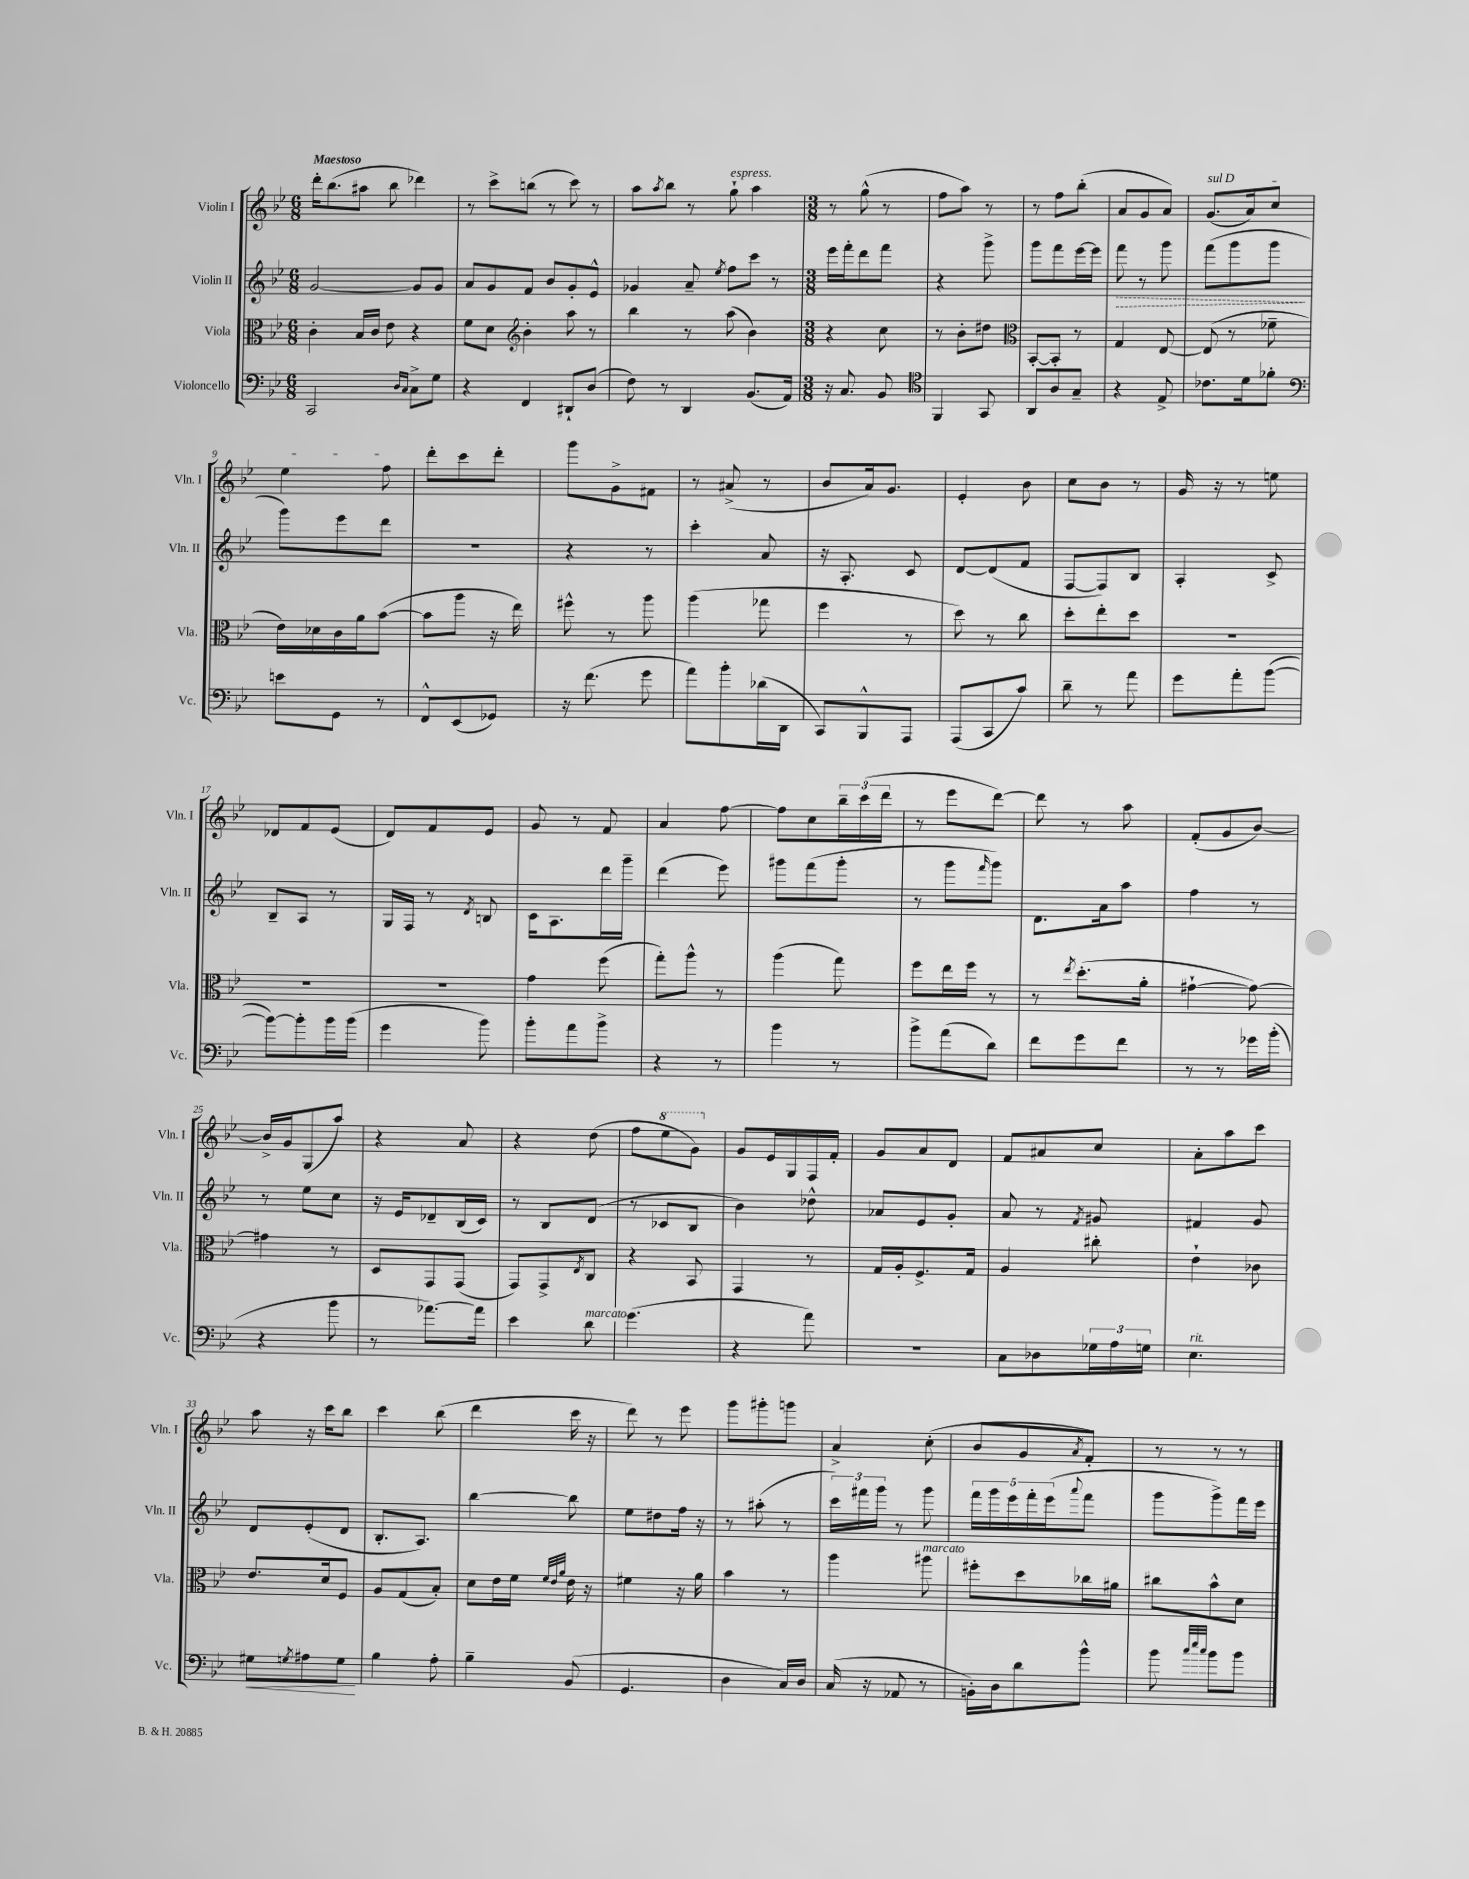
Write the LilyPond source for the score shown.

<<
\new StaffGroup <<
\new Staff = "s0" \with { instrumentName = "Violin I" shortInstrumentName = "Vln. I" } {
    \clef treble \key bes \major \numericTimeSignature \time 6/8 \tempo "Maestoso"
    d'''16-. bes''8.( ais''8 bes''8 des'''4) |
    r8 c'''8-> b''8( r8 c'''8) r8 |
    a''8 \acciaccatura { a''8 } bes''8 r8 g''8-!^\markup { \italic "espress." } a''4 |
    \numericTimeSignature \time 3/8 r8 g''8-^( r8 |
    f''8 a''8) r8 |
    r8 f''8 bes''8-.( |
    a'8 g'8 a'8) |
    \once \override TextSpanner.bound-details.left.text = \markup { \italic "sul D" } g'8.\startTextSpan( a'16) c''8 |
    ees''4 f''8\stopTextSpan |
    d'''8-. c'''8 d'''8-. |
    g'''8 g'8-> fis'8 |
    r8 ais'8->( r8 |
    bes'8 a'16) g'8. |
    ees'4-. bes'8 |
    c''8 bes'8 r8 |
    g'16 r16 r8 e''8 |
    des'8 f'8 ees'8( |
    d'8) f'8 ees'8 |
    g'8 r8 f'8 |
    a'4 f''8~ |
    f''8 c''8 \tuplet 3/2 { bes''16-- c'''16( d'''16 } |
    r8 ees'''8 d'''8~) |
    d'''8 r8 a''8 |
    f'8-.( g'8 bes'8~) |
    bes'16-> g'16 g8( a''8) |
    r4 a'8 |
    r4 d''8( |
    f''8 \ottava #1 ees'''8 g''8) \ottava #0 |
    g'8 ees'16 g16 f16 f'16-. |
    g'8 a'8 d'8 |
    f'8 ais'8 c''8 |
    a'8-. a''8 c'''8 |
    a''8 r16 c'''16 bes''8 |
    c'''4 bes''8( |
    d'''4 c'''16 r16 |
    d'''8) r8 ees'''8 |
    g'''8 gis'''8-. g'''8 |
    a'4-> c''8-.( |
    bes'8 g'8 \acciaccatura { a'8 } f'8-.) |
    r8 r8 r8 \bar "|." |
}
\new Staff = "s1" \with { instrumentName = "Violin II" shortInstrumentName = "Vln. II" } {
    \clef treble \key bes \major \numericTimeSignature \time 6/8
    g'2~ g'8 g'8 |
    a'8 g'8 f'8 bes'8 g'8-. ees'8-^ |
    ges'4 a'8-- \acciaccatura { ees''8 } f''8 c'''8 r8 |
    \numericTimeSignature \time 3/8 ees'''16 f'''16-. d'''8 f'''8 |
    r4 g'''8-> |
    g'''8 f'''8 ees'''16~ ees'''16 |
    \once \override Hairpin.style = #'dashed-line f'''8\> r8 g'''8 |
    f'''8( g'''8 g'''8\! |
    g'''8) ees'''8 d'''8 |
    R4. |
    r4 r8 |
    c'''4-. a'8 |
    r16 a8.-. c'8 |
    d'8~ d'8( f'8 |
    f8~ f8) bes8 |
    a4-. c'8-> |
    bes8-- a8 r8 |
    g16 f16 r8 \acciaccatura { d'8 } b8 |
    c'16 a8. d'''16 g'''16-- |
    d'''4( ees'''8) |
    gis'''8 f'''8( gis'''8-. |
    r8 g'''8 \grace { f'''16 } g'''8) |
    d'8. a'16 a''8 |
    f''4 r8 |
    r8 ees''8 c''8 |
    r16 ees'16 des'8-- bes16( c'16) |
    r8 bes8 d'8( |
    r8 ces'8 bes8 |
    bes'4) des''8-^ |
    aes'8 ees'8 g'8-. |
    a'8 r8 \acciaccatura { f'8 } gis'8 |
    fis'4 g'8 |
    d'8 ees'8-.( d'8 |
    bes8.-. a8.) |
    bes''4~ bes''8 |
    ees''8 dis''8 f''16 r16 |
    r8 ais''8-.( r8 |
    \tuplet 3/2 { c'''16) fis'''16 g'''16 } r8 g'''8 |
    \tuplet 5/4 { f'''16 g'''16 ees'''16 f'''16-. ees'''16( } \appoggiatura { a'''8 } f'''8 |
    g'''8 g'''8->) f'''16 ees'''16 \bar "|." |
}
\new Staff = "s2" \with { instrumentName = "Viola" shortInstrumentName = "Vla." } {
    \clef alto \key bes \major \numericTimeSignature \time 6/8
    c'4-. bes16 c'16 ees'8 r4 |
    f'8 d'8 \clef treble bes'4-. a''8 r8 |
    bes''4 r8 a''8( bes'4) |
    \numericTimeSignature \time 3/8 r4 c''8 |
    r8 bes'8-. dis''8 |
    \clef alto bes,8~-. bes,8-. r8 |
    g4 ees8~ |
    ees8( r8 fes'8-- |
    ees'16) des'16 c'16 a'16 bes'8~( |
    bes'8 a''8 r16 ees''16) |
    fis''8-^ r8 a''8 |
    a''4( ges''8 |
    f''4 r8 |
    d''8) r8 c''8 |
    d''8-. ees''8-. d''8 |
    R4. |
    R4. |
    R4. |
    g'4 f''8( |
    g''8-.) a''8-^ r8 |
    a''4( g''8) |
    f''8 ees''16 f''16 r8 |
    r8 \acciaccatura { ees''8 } d''8.-.( a'16-. |
    gis'4~-! gis'8~) |
    gis'4 r8 |
    d8 g,8 g,8( |
    g,8) g,8-> \acciaccatura { ees8 } c8 |
    r4 bes,8 |
    g,4 r8 |
    g16 a16-. f8.-> g16 |
    a4 cis''8-. |
    ees'4-! ces'8 |
    ees'8. d'16 f8 |
    a8 g8( bes8-.) |
    d'8 ees'16 f'16 \grace { f'32 ees'32 a'32 } ees'16 r16 |
    fis'4 r16 a'16 |
    bes'4 r8 |
    a''4 ais''8^\markup { \italic "marcato" } |
    fis''8-. d''8 ces''16 ais'16 |
    cis''8 bes'8-^ d'8 \bar "|." |
}
\new Staff = "s3" \with { instrumentName = "Violoncello" shortInstrumentName = "Vc." } {
    \clef bass \key bes \major \numericTimeSignature \time 6/8
    c,2 \grace { d16 c16 } c8-> g8 |
    r4 f,4 dis,8-! d8( |
    f8) r8 d,4 bes,8.( a,16) |
    \numericTimeSignature \time 3/8 r16 c8. bes,8 |
    \clef tenor f,4 g,8 |
    a,8 a8 g8-- |
    r4 ees8-> |
    ces'8. d'16 fes'8-. |
    \clef bass e'8 g,8 r8 |
    f,8-^ ees,8( ges,8) |
    r16 f'8.( g'8 |
    a'8) bes'8-. des'16( d,16 |
    c,8) bes,,8-^ a,,8 |
    a,,8( c,8 c'8) |
    d'8-- r8 a'8 |
    g'8 a'8-. bes'8~( |
    bes'8~) bes'8-. bes'16 bes'16( |
    g'4 bes'8) |
    bes'8-. a'8 bes'8-> |
    r4 r8 |
    bes'4 r8 |
    bes'8-> a'8( d'8) |
    f'8 g'8 f'8 |
    r8 r8 ges'16 bes'16-.( |
    r4 bes'8 |
    r8 aes'8.~) aes'16 |
    ees'4 d'8^\markup { \italic "marcato" } |
    g'4.( |
    r4 a'8) |
    R4. |
    c8 des8 \tuplet 3/2 { ges16 a16 g16 } |
    ees4.^\markup { \italic "rit." } |
    gis8\< \acciaccatura { g8 } ais8 g8\! |
    bes4 a8-. |
    bes4-- bes,8( |
    g,4. |
    d4 c16) d16 |
    c16( r16 aes,8 r8 |
    b,16-.) d16 d'8 bes'8-^ |
    bes'8 \grace { c''32 ees''32 c''32 } bes'8 bes'8 \bar "|." |
}
>>
>>
